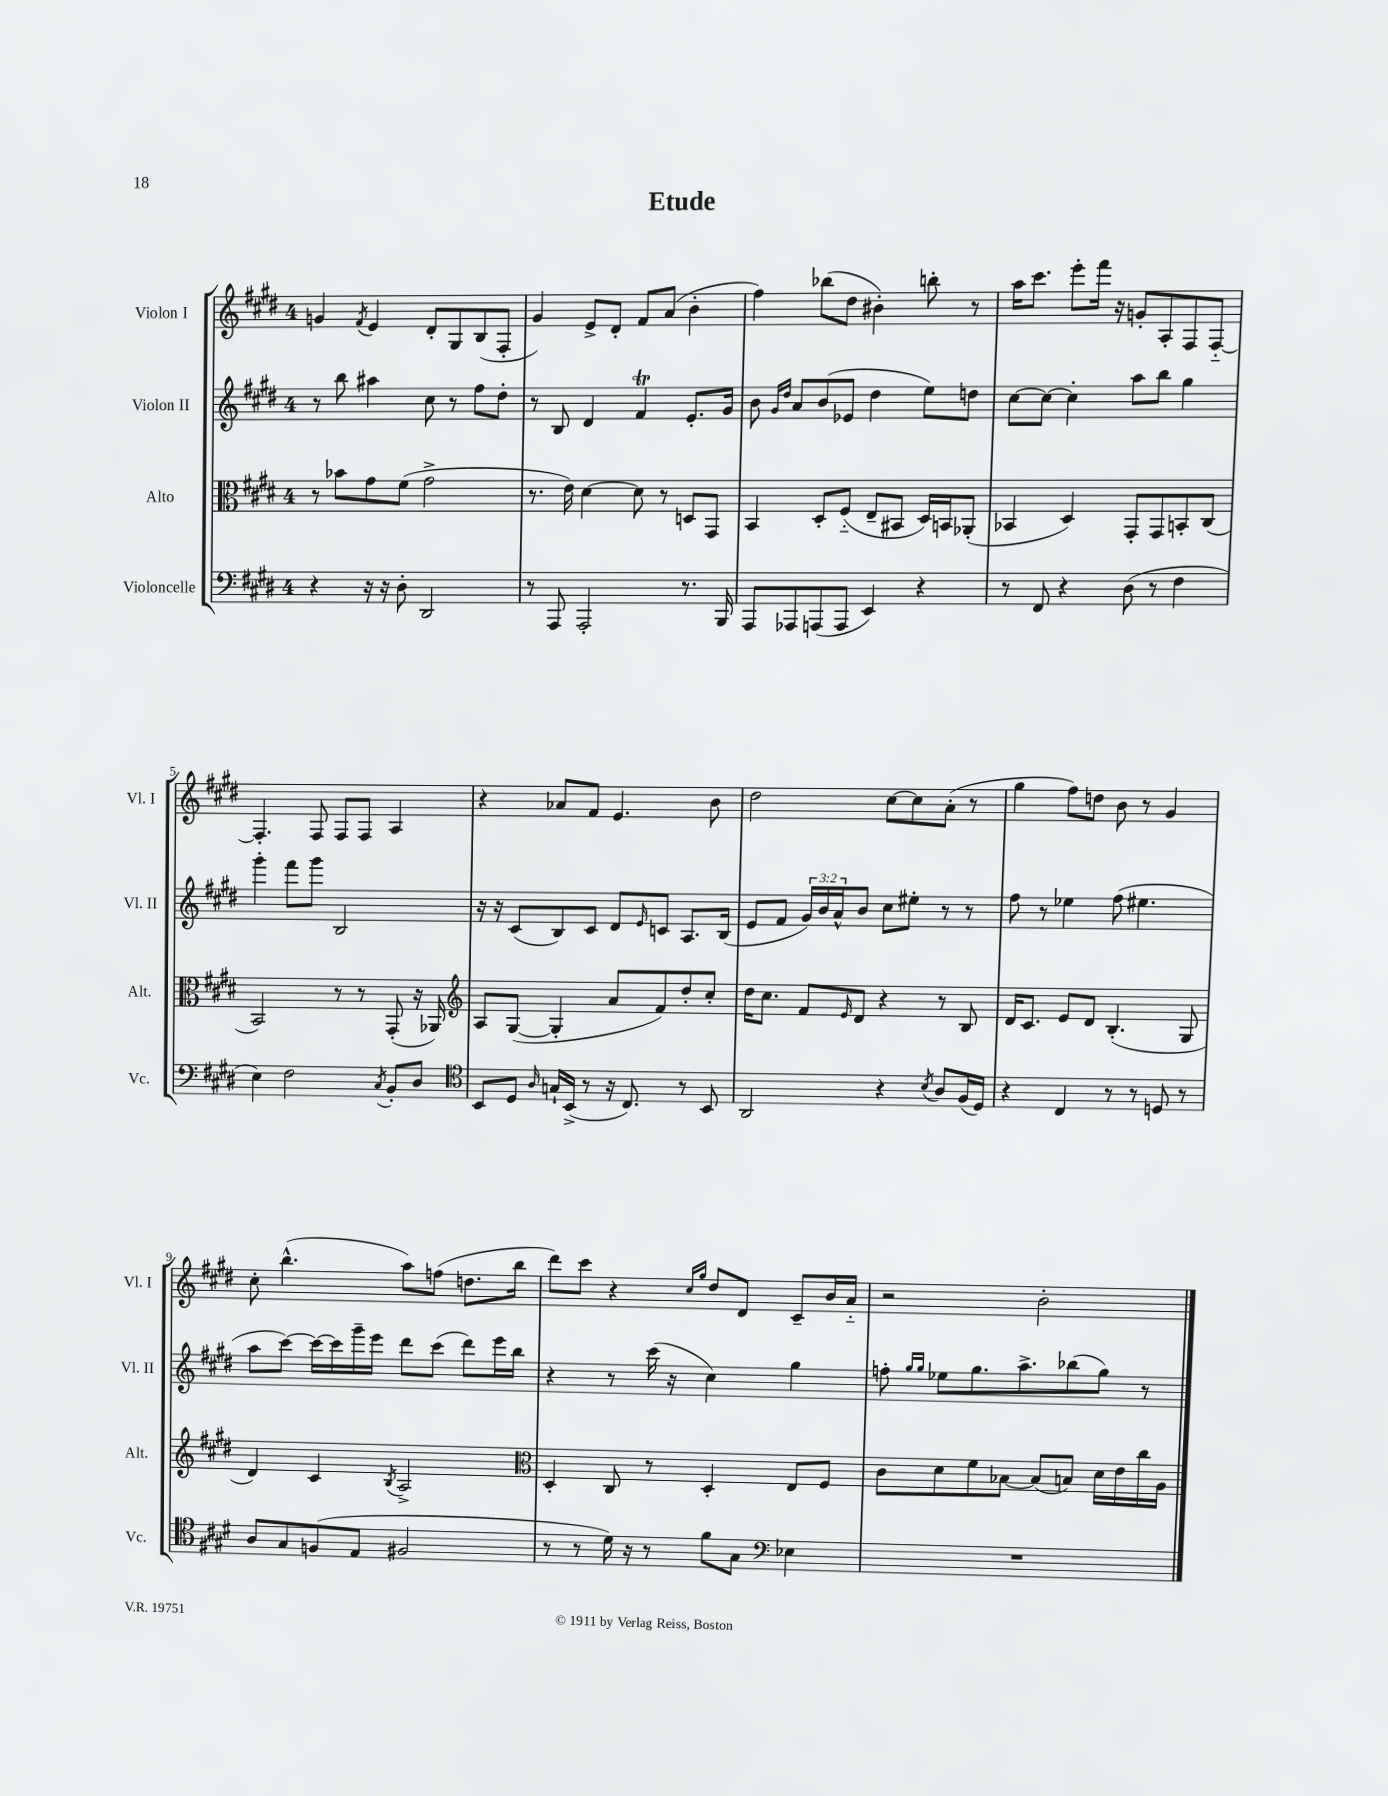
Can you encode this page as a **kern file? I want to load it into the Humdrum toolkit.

**kern	**kern	**kern	**kern
*part4	*part3	*part2	*part1
*staff4	*staff3	*staff2	*staff1
*I"Violoncelle	*I"Alto	*I"Violon II	*I"Violon I
*I'Vc.	*I'Alt.	*I'Vl. II	*I'Vl. I
*clefF4	*clefC3	*clefG2	*clefG2
*k[f#c#g#d#]	*k[f#c#g#d#]	*k[f#c#g#d#]	*k[f#c#g#d#]
*M4/4	*M4/4	*M4/4	*M4/4
=1	=1	=1	=1
4r	8r	8r	4gn/
.	8b-X\L	8bb\	.
.	.	.	8qf#/
16r	8g#\	4aa#X\	4e/
16r	.	.	.
8D#'\	(8f#\J	.	.
2DD#/	2g#^\	8cc#\	8d#'/L
.	.	8r	8G#/
.	.	8ff#\L	(8B/
.	.	8dd#'\J	8F#'/J
=2	=2	=2	=2
8r	8.r	8r	4g#/)
8AAA/	.	8B/	.
.	16e\)	.	.
2AAA'/	[4d#\	4d#/	8e^/L
.	.	.	8d#'/J
.	8d#\]	4f#T/	8f#/L
.	8r	.	(8a/J
8.r	8Dn/L	8.e'/L	4b'\
.	8GG#/J	.	.
16BBB/	.	16g#/Jk	.
=3	=3	=3	=3
8AAA/L	4BB/	8b\	4ff#\)
.	.	16qqg#/LL	.
.	.	16qqdd#/JJ	.
8AAA-X/	.	8a/L	.
(8AAAn/	8D#'/L	(8b/	(8bb-X\L
8AAA/J	(8F#/J	8e-X/J	8dd#\J
4EE/)	8E~/L	4dd#\	4b#X'\)
.	8BB#X/J	.	.
4r	16D#/LL)	8ee\L)	8bbn'\
.	16BBn/J	.	.
.	(8AA-X'/J	8ddn\J	8r
=4	=4	=4	=4
8r	4BB-X/	[8cc#\L	16aa\KL
.	.	.	8.ccc#\J
8FF#/	.	8cc#\J_	.
4r	4D#/)	4cc#'\]	8eee'\L
.	.	.	16fff#\Jk
.	.	.	16r
(8D#\	8GG#'/L	8aa\L	8gn'/L
8r	8GG#/	8bb\J	8A'/
4F#\	8BBn'/	4gg#\	8F#/
.	(8C#/J	.	[8F#/J
!!LO:LB:g=z
=5	=5	=5	=5
4E\)	2BB/)	4ggg#'\	4.F#'/]
2F#\	.	8fff#\L	.
.	.	8ggg#\J	8F#/
.	8r	2B/	8F#/L
.	8r	.	8F#/J
8qC#/	.	.	.
8BB'/L	(8GG#'/	.	4A/
8D#/J	16r	.	.
.	16AA-X/)	.	.
=6	=6	=6	=6
*clefC4	*clefG2	*	*
8BB/L	8A/L	16r	4r
.	.	16r	.
8D#/J	([8G#/J	(8c#/L	.
16qqA/	.	.	.
16Gn`/LL	4G#'/]	8B/)	8a-X/L
(16BB^/JJ	.	.	.
8r	.	8c#/J	8f#/J
16r	8a/L	8d#/L	4.e/
8.C#/)	.	.	.
.	.	16qqe/	.
.	8f#/)	8cn/J	.
8r	8dd#'/	8.A/L	.
8BB/	8cc#'/J	.	8b\
.	.	(16B/Jk	.
=7	=7	=7	=7
2AA/	16dd#\KL	8e/L	2dd#\
.	8.cc#\J	.	.
.	.	8f#/J	.
.	8f#/L	24g#/LL)	.
.	.	24b/	.
.	.	24a^^/J	.
.	16qqe/	.	.
.	8d#/J	8b/J	.
4r	4r	8cc#\L	[8cc#\L
.	.	8ee#X'\J	8cc#\]
8qB/	.	.	.
8A/L	8r	8r	(8a'\J
(16F#/L	8B/	8r	8r
16D#/JJ)	.	.	.
=8	=8	=8	=8
4r	16d#/KL	8ff#\	4gg#\
.	8.c#/J	.	.
.	.	8r	.
4C#/	8e/L	4ee-X\	8ff#\L)
.	8d#/J	.	8ddn\J
8r	(4.B'/	(8ff#\	8b\
8r	.	4.ee#X\	8r
8Dn/	.	.	4g#/
8r	8G#/	.	.
!!LO:LB:g=z
=9	=9	=9	=9
8A/L	4d#/)	8aa\L	8cc#'\
8G#/	.	[8ccc#\J)	(4.bb^^\
(8Fn/	4c#/	16ccc#\LL_	.
.	.	16ccc#\]	.
8E/J	.	16ggg#~\	.
.	.	16eee\JJ	.
.	8qB/	.	.
2F#X/	2A^/	8ddd#\L	8aa\L)
.	.	(8ccc#\J	(8ffn\J
.	.	8ddd#\L)	8.ddn\L
.	.	16eee\L	.
.	.	16bb\JJ	16bb\Jk
=10	=10	=10	=10
*	*clefC3	*	*
8r	4D#'/	4r	8ddd#\L)
8r	.	.	8ccc#\J
16d#\)	8C#/	8r	4r
16r	.	.	.
8r	8r	(16ccc#\	.
.	.	16r	.
.	.	.	16qqcc#/LL
.	.	.	16qqgg#/JJ
8f#\L	4D#'/	4cc#\)	8dd#/L
8G#\J	.	.	8d#/J
*clefF4	*	*	*
4E-X\	8E/L	4gg#\	8c#~/L
.	8F#/J	.	16b/L
.	.	.	16a/JJ
=11	=11	=11	=11
1r	8c#\L	8ffn'\	2r
.	.	16qqgg#/LL	.
.	.	16qqgg#/JJ	.
.	8d#\	8ee-X\L	.
.	8f#\	8.gg#\	.
.	[8B-X\J	.	.
.	.	8.aa^\	.
.	(8B-/L]	.	2b'\
.	8Bn/J)	(8bb-X\	.
.	16d#\LL	8gg#\J)	.
.	16e\	.	.
.	16cc#\	8r	.
.	16A\JJ	.	.
==	==	==	==
*-	*-	*-	*-
